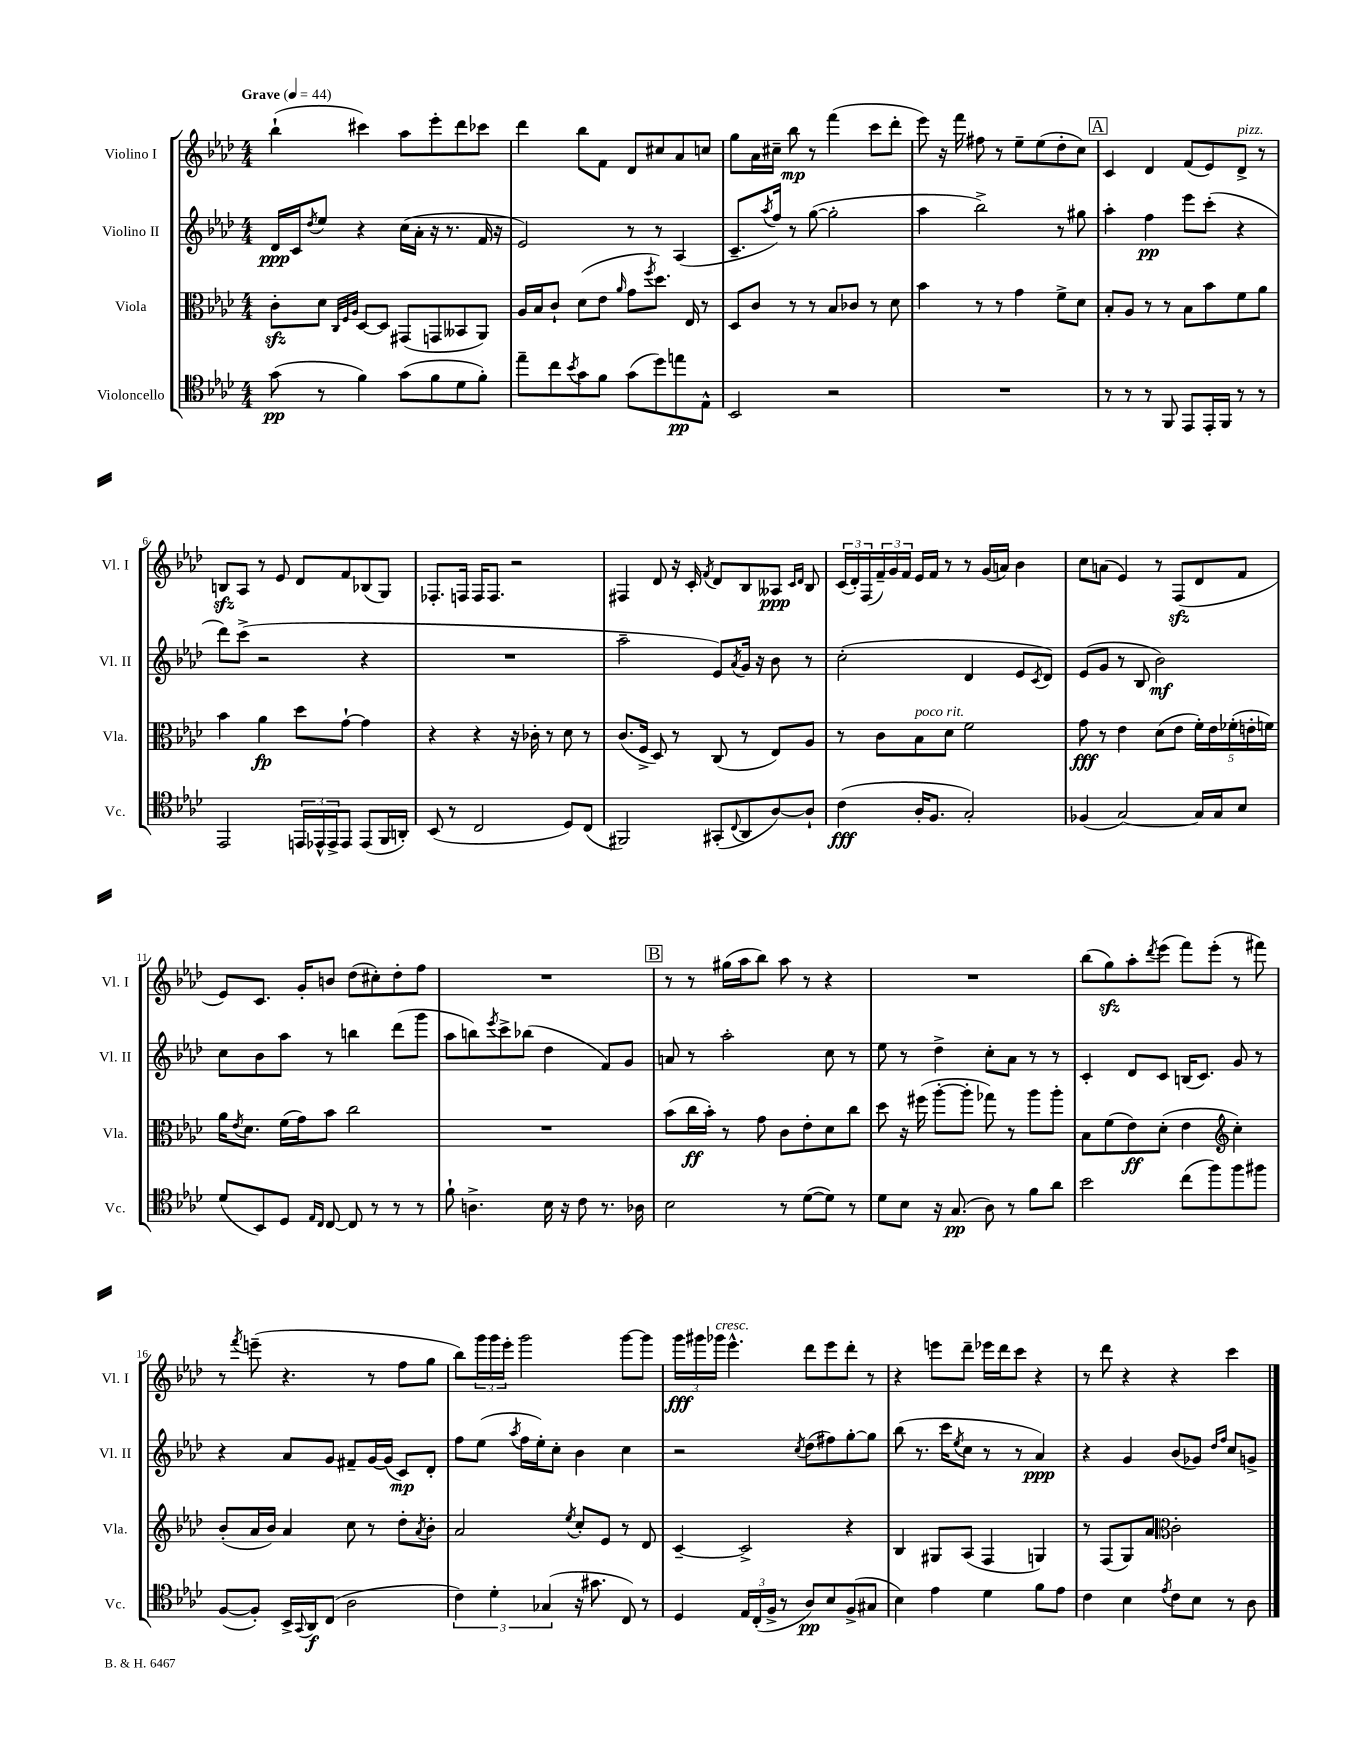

**kern	**kern	**kern	**kern
*staff4	*staff3	*staff2	*staff1
*clefC4	*clefC3	*clefG2	*clefG2
*k[b-e-a-d-]	*k[b-e-a-d-]	*k[b-e-a-d-]	*k[b-e-a-d-]
*M4/4	*M4/4	*M4/4	*M4/4
*MM44	*MM44	*MM44	*MM44
(8g\	8c'\L	16d-/LL	(4bb-`\
.	.	16c/J	.
.	.	8qdd-/	.
8r	8d-\J	8ee-/J	.
.	32qqC/LLL	.	.
.	32qqF/	.	.
.	32qqA-/JJJ	.	.
4f\)	[8D-/L	4r	4ccc#\)
.	8D-/]J	.	.
(8g\L	(8GG#/L	(16cc\LL	8aa-\L
.	.	16a-'\JJ	.
8f\	8GG/	16r	8eee-'\
.	.	8.r	.
8d-\	8BB--/	.	8ddd-\
8f'\J)	8AA-/J)	16f/	8ccc-\J
.	.	16r	.
=	=	=	=
8ee-~\L	16A-/LL	2e-/)	4ddd-\
.	16B-/J	.	.
8cc\	8c`/J	.	.
8qb-/	.	.	.
8g\	(8d-\L	.	8bb-\L
8f\J	8e-\J	.	8f\J
.	16qqa-/	.	.
(8g\L	8g\L	8r	8d-/L
.	8qff/	.	.
8dd-\)	8.dd-\J)	8r	8cc#/
8ee\	.	(4A-/	8a-/
.	16E-/	.	.
8E-^^\J	8r	.	8cc/J
=	=	=	=
2BB-/	8D-/L	8.c~/L	8gg\L
.	8c/J	.	16a-\L
.	.	8qaa-/	.
.	.	16ff/Jk)	16cc#~\JJ
.	8r	8r	8bb-\
.	8r	([8gg\	8r
2r	8B-/L	2gg'\]	(4fff\
.	8c-/J	.	.
.	8r	.	8ccc\L
.	8d-\	.	8ddd-'\J
=	=	=	=
1r	4b-\	4aa-\	8eee-\)
.	.	.	16r
.	.	.	16fff\
.	8r	2bb-^\)	8ff#\
.	8r	.	8r
.	4g\	.	8ee-~\L
.	.	.	(8ee-\
.	8f^\L	8r	8dd-'\
.	8d-\J	8gg#\	8cc\J)
=	=	=	=
8r	8B-'/L	4aa-'\	4c/
8r	8A-/J	.	.
8r	8r	4ff\	4d-/
8FF/	8r	.	.
8EE-/L	8B-\L	8eee-\L	(8f/L
16EE-'/L	8b-\	(8ccc'\J	8e-/)
16FF/JJ	.	.	.
8r	8f\	4r	8d-^/J
8r	8a-\J	.	8r
=	=	=	=
2EE-/	4b-\	8ddd-\L)	8B/L
.	.	(8ccc^\J	8A-/J
.	4a-\	2r	8r
.	.	.	8e-/
24EE/LL	8dd-\L	.	8d-/L
24EE-^^/	.	.	.
24EE-^/J	.	.	.
8EE-/J	[8g`\J	.	8f/
(8EE-/L	4g\]	4r	(8B-/
16FF/L	.	.	8G/J)
16AA'/JJ)	.	.	.
=	=	=	=
(8BB-/	4r	1r	8.F-'/L
8r	.	.	.
.	.	.	16F/Jk
2C/	4r	.	16F/LK
.	.	.	8.F/J
.	16r	.	2r
.	16c-'\	.	.
.	8r	.	.
8D-/L)	8d-\	.	.
(8C/J	8r	.	.
=	=	=	=
2FF#/)	(8.c/L	2aa-~\	4F#/
.	16F^/Jk	.	.
.	8D-/)	.	8d-/
.	8r	.	16r
.	.	.	16c'/
.	.	.	8qf/
(8GG#'/L	(8C/	8e-/L)	8d-/L
8qqC/	.	8qa-/	.
8AA-/	8r	16g/Jk	8B-/
.	.	16r	.
[8A-/)	8E-/L)	8b-\	8A--/J
.	.	.	16qqc/LL
.	.	.	16qqd-/JJ
8A-`/]J	8A-/J	8r	8B-/
=	=	=	=
(4c\	8r	(2cc'\	(24c/LL
.	.	.	24d-'/)
.	.	.	(24F/
.	8c\L	.	24f~/)
.	.	.	24g/
.	.	.	24f/JJ
16A-'/LK	8B-\	.	16e-/LL
8.F/J	.	.	16f/JJ
.	8d-\J	.	8r
2G'/)	2f\	4d-/	8r
.	.	.	(16g/LL
.	.	.	16a/JJ)
.	.	8e-/L	4b-\
.	.	8qc/	.
.	.	8d-/J)	.
=	=	=	=
(4F-/	8g\	(8e-/L	8cc\L
.	8r	8g/J	(8a\J
[2G/)	4e-\	8r	4e-/)
.	.	8B-/	.
.	(8d-\L	2b-\)	8r
.	8e-\J	.	(8F/L
16G/]LL	20f'\LL)	.	8d-/
.	20e-\	.	.
16G/J	.	.	.
.	(20f-'\	.	.
8B-/J	.	.	8f/J
.	20e'\	.	.
.	20f\JJ)	.	.
=	=	=	=
(8d-/L	16a-\LK	8cc\L	8e-/L)
.	8qe-/	.	.
.	8.d-\J	.	.
8BB-/)	.	8b-\	8.c/J
8D-/J	(16f\LL	8aa-\J	.
.	16g\J)	.	16g'/LK
16qqE-/LL	.	.	.
16qqC/JJ	.	.	.
[8C/	8b-\J	8r	8b/J
8C/]	2cc\	4bb\	(8dd-\L
8r	.	.	8cc#'\)
8r	.	(8ddd-\L	8dd-'\
8r	.	8ggg\J	8ff\J
=	=	=	=
8f`\	1r	8aa-\L	1r
4.A^\	.	8bb\)	.
.	.	8qeee-/	.
.	.	8ccc^\	.
.	.	(8bb-\J	.
16B-\	.	4dd-\	.
16r	.	.	.
8c\	.	.	.
8.r	.	8f/L)	.
.	.	8g/J	.
16A-\	.	.	.
=	=	=	=
2B-\	(8b-\L	8a/	8r
.	16cc\L	8r	8r
.	16b-'\JJ)	.	.
.	8r	2aa-'\	(16gg#\LL
.	.	.	16aa-\J
.	8g\	.	8bb-\J)
8r	8c\L	.	8aa-\
([8d-\L	8e-'\	.	8r
8d-\]J)	8d-\	8cc\	4r
8r	8cc\J	8r	.
=	=	=	=
8d-\L	8dd-\	8ee-\	1r
8B-\J	16r	8r	.
.	(16ff#\	.	.
16r	[8aa-'\L	4dd-^\	.
(8.G/	.	.	.
.	8aa-'\]J	.	.
8A-\)	8gg-\)	8cc'\L	.
8r	8r	8a-\J	.
8f\L	8aa-\L	8r	.
8a-\J	8aa-'\J	8r	.
=	=	=	=
2b-\	8B-\L	4c'/	(8bb-\L
.	(8f\	.	8gg\)
.	8e-\)	8d-/L	8aa-'\
.	.	.	8qddd-/
.	(8d-'\J	8c/J	(8eee-\J
(8cc\L	4e-\	(16B/LK	8fff\L)
.	.	8.c/J)	.
8ff\)	.	.	(8eee-'\J
*	*clefG2	*	*
8ff\	4cc'\)	8g/	8r
8ff#\J	.	8r	8fff#\)
=	=	=	=
([8F/L	(8b-'/L	4r	8r
.	.	.	8qfff/
8F'/]J)	16a-/L	.	(8eee~\
.	16b-/JJ)	.	.
16BB-^/LL	4a-/	8a-/L	4.r
8qqGG/	.	.	.
16AA-/J	.	.	.
(8C/J	.	8g/J	.
2A-\	8cc\	8f#~/L	.
.	8r	[16g/L	8r
.	.	(16g/]JJ	.
.	8dd-'\L	8c/L)	8ff\L
.	8qa-/	.	.
.	8b-'\J	8d-'/J	8gg\J
=	=	=	=
6c\)	2a-/	8ff\L	8bb-\L)
.	.	(8ee-\J	24ggg\L
6d-'\	.	.	24ggg\
.	.	.	24eee-'\JJ
.	.	8qaa-/	.
.	.	16ff\LL	2ggg\
.	.	16ee-'\J)	.
(6G-/	.	.	.
.	.	8cc'\J	.
.	8qee-/	.	.
16r	8cc'/L	4b-\	.
8.g#\	.	.	.
.	8e-/J	.	.
8C/)	8r	4cc\	[8ggg\L
8r	8d-/	.	8ggg\]J
=	=	=	=
4D-/	[4c~/	2r	24ggg\LL
.	.	.	24ggg#\
.	.	.	24ggg-\JJ
.	.	.	4.eee-^^\
24E-/LL	2c^/]	.	.
(24C'/	.	.	.
24F^/JJ	.	.	.
8r	.	.	.
.	.	8qcc/	.
8A-/L)	.	(8dd-\L	8ddd-\L
8B-/	.	8ff#\)	8eee-\
(8F^/	4r	[8gg'\	8ddd-'\J
8G#/J	.	8gg\]J	8r
=	=	=	=
4B-\)	4B-/	(8bb-\	4r
.	.	8.r	.
4e-\	8G#/L	.	8eee\L
.	.	16ccc\LK	.
.	.	8qee-/	.
.	(8A-/J	8cc\J	8ddd-~\J
4d-\	4F/	8r	16eee-\LL
.	.	.	16ddd-\J
.	.	8r	8ccc\J
8f\L	4G/)	4a-/)	4r
8e-\J	.	.	.
=	=	=	=
4c\	8r	4r	8r
.	(8F/L	.	8ddd-\
4B-\	8G/)	4g/	4r
.	8a-/J	.	.
*	*clefC3	*	*
8qe-/	.	.	.
8c\L	2c'\	(8b-/L	4r
8B-\J	.	8g-/J)	.
.	.	16qqdd-/LL	.
.	.	16qqff/JJ	.
8r	.	8cc/L	4ccc\
8A-\	.	8g^/J	.
==	==	==	==
*-	*-	*-	*-
